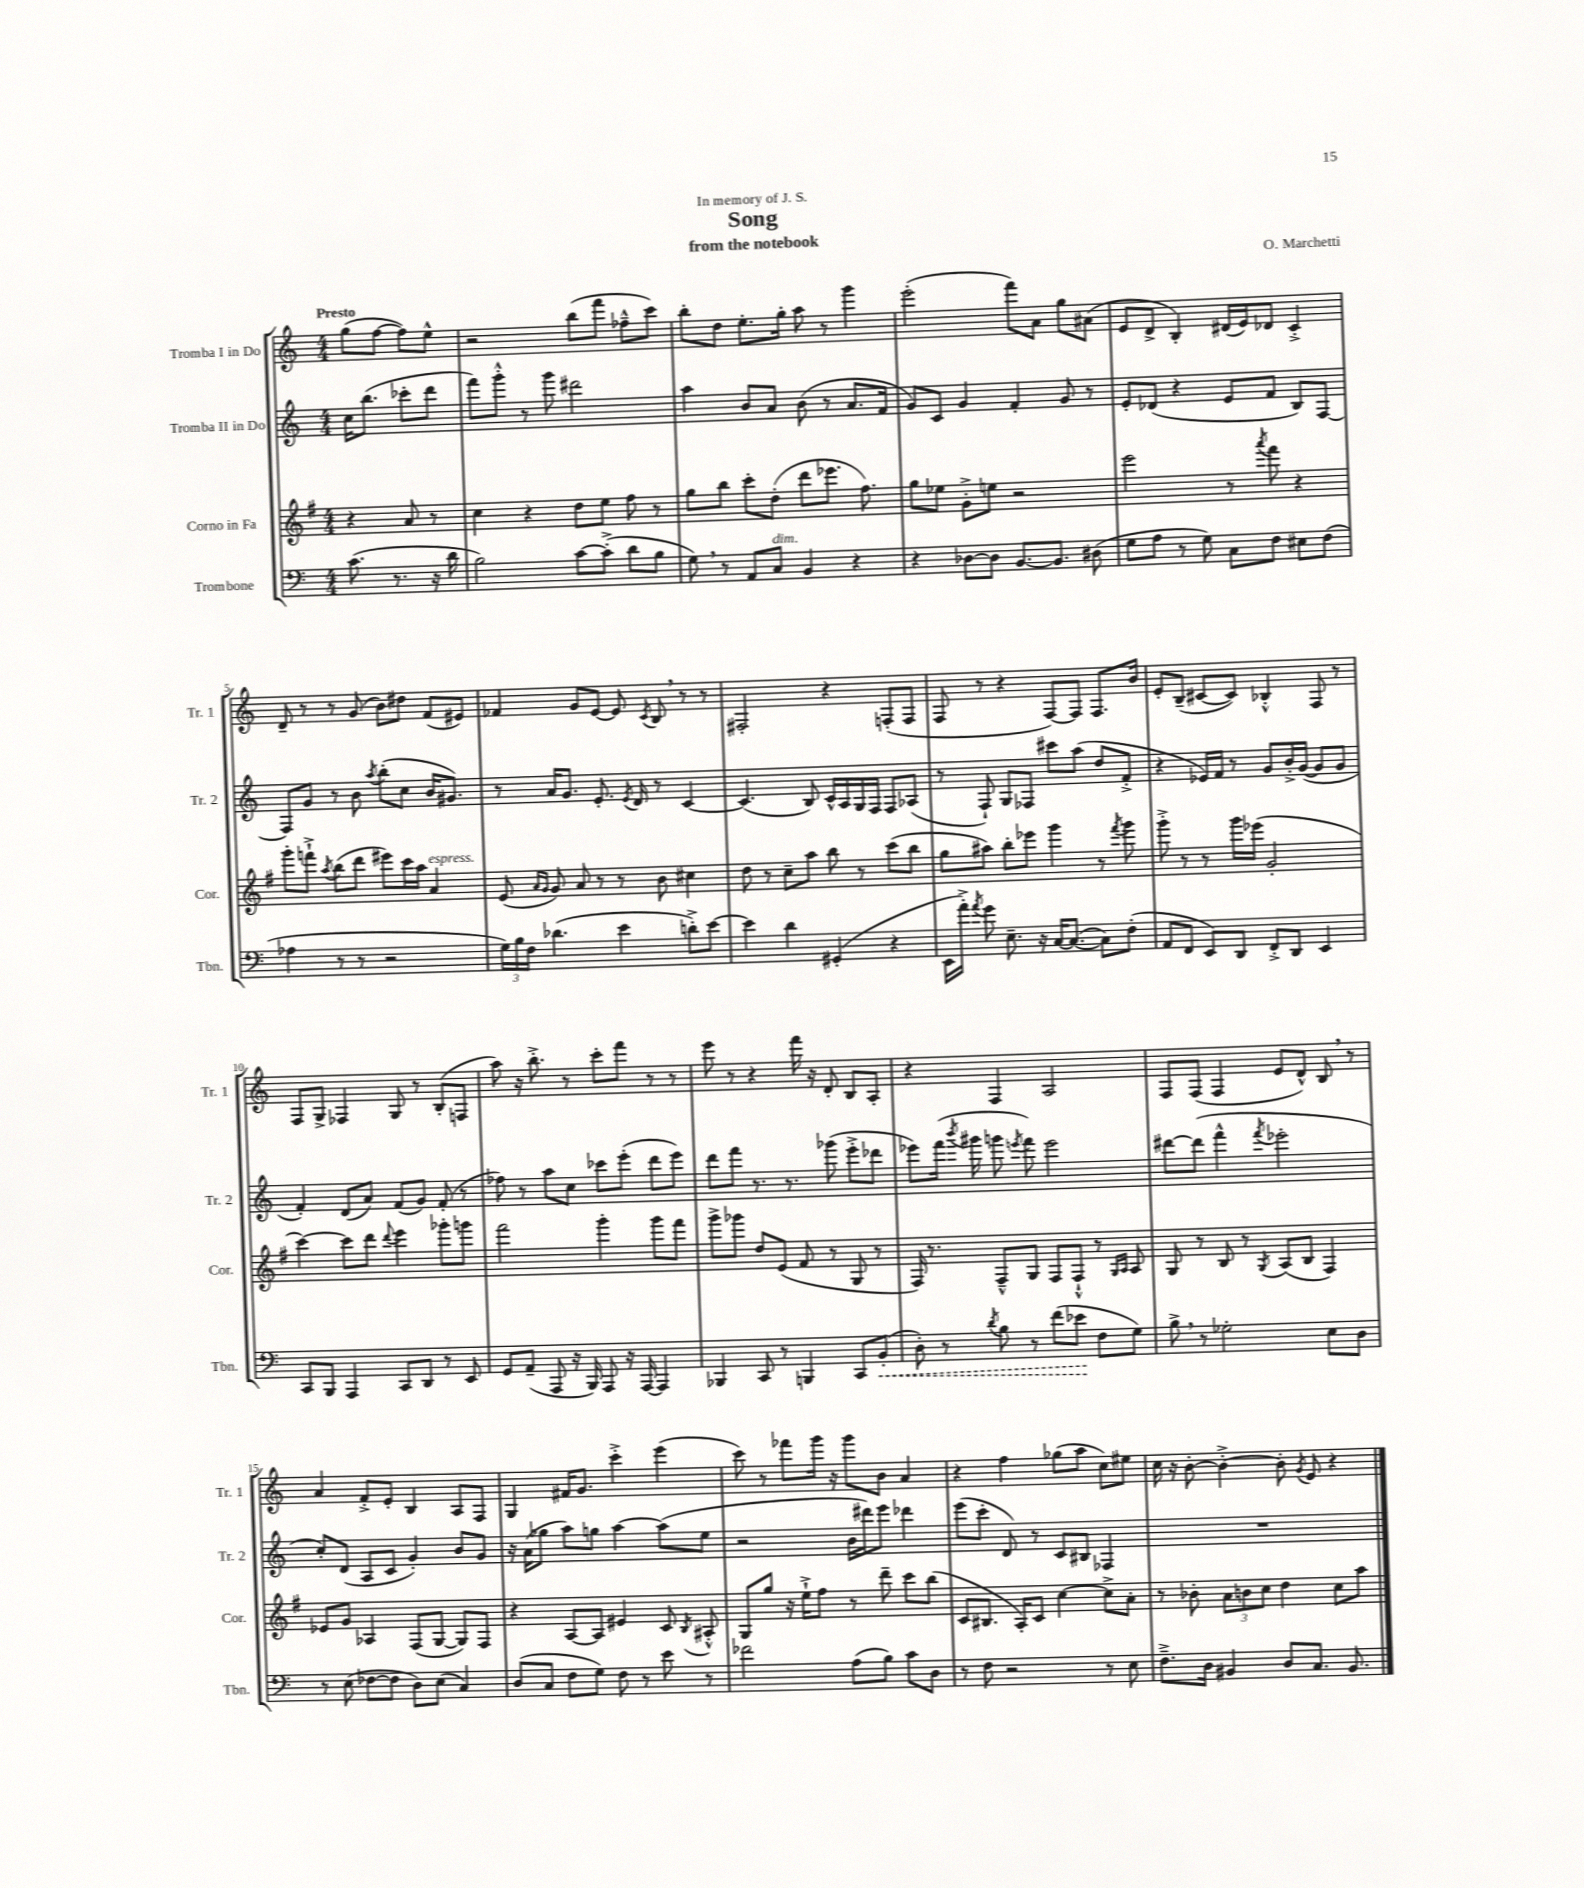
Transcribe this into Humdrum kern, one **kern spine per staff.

**kern	**kern	**kern	**kern
*staff4	*staff3	*staff2	*staff1
*clefF4	*clefG2	*clefG2	*clefG2
*k[]	*k[f#]	*k[]	*k[]
*M4/4	*M4/4	*M4/4	*M4/4
(8.c	4r	16cc	(8gg
.	.	(8.bb	.
.	.	.	[8ff
8.r	.	.	.
.	8a	8ccc-'	8ff])
16r	8r	8ddd	8ee^^
16d	.	.	.
=	=	=	=
2B)	4cc	8fff)	2r
.	.	8ggg'^^	.
.	4r	8r	.
.	.	8ggg	.
[8c	8dd	2ddd#	(8bb
(8c'^]	8ee	.	8fff
8d	8ff#	.	8ff-~^^
8B	8r	.	8ccc)
=	=	=	=
8G)	8gg	4aa	8bb'
8r	8bb	.	8dd
8AA	8ccc'	8b	8.ee'
8C	(8dd'	8a	.
.	.	.	16gg'
4BB	8ddd	(8b	8aa
.	8.eee-	8r	8r
4r	.	8.a	4ggg
.	8.ff#)	.	.
.	.	16f	.
=	=	=	=
4r	8gg	8g)	(2eee'
.	8ee-	8c	.
[8D-	8g'^	4g	.
8D-]	8ee	.	.
[8.BB	2r	4f'	8fff)
.	.	.	8a
8.BB]	.	.	.
.	.	8g	8gg
(8D#	.	8r	(8a#
=	=	=	=
8G	2eee	8e'	8e
8A	.	(8d-	8d^
8r	.	4r	4B')
8G)	.	.	.
8C	8r	8e	(16d#
.	.	.	16e)
.	8qaaa	.	.
8F	8fff#	8f	8d-
8E#	4r	8B)	4c'^
(8F	.	[8F	.
=	=	=	=
4A-	8ggg'	8F]	8d~
.	8fff`^	8g	8r
.	8qaa	.	.
8r	(8bb	8r	8r
8r	8ddd	8b	(8g
.	.	8qaa	.
2r	8eee#)	(8bb'	8b)
.	16ccc	8cc	8dd#
.	16aa	.	.
.	4a	16b	(8f
.	.	8.g#)	.
.	.	.	8e#)
=	=	=	=
24G)	(8e	8r	4f-
24B	.	.	.
24F	.	.	.
.	16qqa	.	.
.	16qqg	.	.
(4.d-	8g)	16a	.
.	.	8.g	.
.	8a	.	8g
.	8r	8.e'	[8e
4e	8r	.	8e]
.	.	8qe	.
.	.	16d	.
.	.	.	8qc
.	8b	8r	8B
8d'^)	4cc#	[4c	8r
[8e	.	.	8r
=	=	=	=
4e]	8dd	(4.c]	2F#'
.	8r	.	.
4d	8cc~	.	.
.	8aa	8B)	.
(4GG#'	8bb	16c^^	4r
.	.	16A	.
.	8r	16G	.
.	.	16F	.
4r	(8ccc	8F	(8F'
.	8bb	(8A-	8F
=	=	=	=
16EE	8gg	8r	8F
16a'^)	.	.	.
8qa	.	.	.
8g	8aa#)	8F`)	8r
8.E~	8bb'	8G	4r
.	8eee-	8F-	.
16r	.	.	.
[16C	4ggg	8ccc#	[8F)
(8.C_	.	.	.
.	.	(8aa	8F]
8C])	8r	8dd	8.F
.	8qfff#	.	.
(8F'	8ggg	8f'^	.
.	.	.	16b
=	=	=	=
8AA	8ggg'^	4r	8e'
8FF	8r	.	(8B~
8EE)	8r	16e-)	[8c#
.	.	16f	.
8DD	16ggg	8r	8c#])
.	(16eee-	.	.
8FF'^	2g'	8g	4B-'^^
8DD	.	16b'^	.
.	.	([16g	.
4EE	.	8g]	8F
.	.	8g	8r
=	=	=	=
8CC	[4ccc)	4f')	8F
8BBB	.	.	8G^
4AAA	8ccc]	(8d	4F-
.	8ddd	8a)	.
.	8qqddd	.	.
8CC	4eee	(8f	8G
8DD	.	8g)	8r
8r	8ggg-'	(8f'	(8B'
8EE	8ggg	8r	8F
=	=	=	=
8GG	2fff#	8ff-)	8aa)
(8AA~	.	8r	16r
.	.	.	8.bb'^
8AAA	.	8aa	.
16r	.	8cc	8r
16BBB)	.	.	.
8AAA	4ggg'	8ccc-	8ccc'
16r	.	(8eee'	8fff
[16AAA	.	.	.
4AAA]	8ggg	8ddd	8r
.	8fff#	8eee)	8r
=	=	=	=
4BBB-	8ggg^	8ddd	8eee
.	8ggg-	8fff	8r
8CC	8dd	8.r	4r
8r	(8e	.	.
.	.	8.r	.
4BBB	8f#	.	16fff
.	.	.	16r
.	8r	(8ggg-	8d'
8CC	8G	8eee'^	8B
(8BB'	8r	8ddd-	8A'
=	=	=	=
8D')	16F#)	8eee-)	4r
.	8.r	.	.
8r	.	(16fff	.
.	.	8qbbb	.
.	.	16ggg#	.
8qd	.	.	.
8B	8F#~^^	8ggg	4F
.	.	8qeee	.
8r	8G	8fff)	.
(8f	8F#	2eee	2A
8e-	8F#`^^	.	.
8F	8r	.	.
.	16qqG	.	.
.	16qqA	.	.
8G)	8A	.	.
=	=	=	=
8B^	8G	[8ddd#	8F
8r	8r	(8ddd#]	(8F
2G-'	8B	4fff^^	4F
.	8r	.	.
.	8qG	8qfff	.
.	(8A	2eee-'	8e
.	8B	.	8d^^)
8E	4F#)	.	8B
8D	.	.	8r
=	=	=	=
8r	8e-	8cc')	4a
(8E	8g	(8d	.
[8F-	4A-	8A	8f'^
8F-]	.	8c	8e'
8D)	(8F#	4g')	4B
(8E	[8G	.	.
4C)	8G])	8b	8A
.	8F#	8g	8F
=	=	=	=
(8D	4r	16r	4G
.	.	(16a	.
8C	.	8gg-	.
8F	[8A	8aa)	16f#
.	.	.	8.g
8G)	8A]	8gg	.
8F	4e#	[4aa	4ccc'^
8r	.	.	.
8e	8c	(8aa]	(4eee
.	8qB	.	.
8r	8A#'^^	8ee	.
=	=	=	=
2f-	8G	2r	8ccc)
.	8gg	.	8r
.	16r	.	8fff-
.	16ee`^	.	.
.	8ff#	.	16ggg
.	.	.	16r
(8A	8r	16b	8ggg
.	.	16ddd#)	.
8B)	8ddd~	8eee	8b
8c	8ccc	4ddd-	4a
8D	(8bb	.	.
=	=	=	=
8r	8c	(8eee	4r
8F	8.B#	8ccc'	.
2r	.	8d)	4ff
.	16A')	.	.
.	8c	8r	.
.	[4cc	8c	(8gg-
.	.	8B#	8aa
8r	8cc^]	4F-	8cc)
8E	8a'	.	8ee#
=	=	=	=
8.F~^	8r	1r	16cc
.	.	.	16r
.	8b-'	.	[8b'
16D	.	.	.
4BB#	12a	.	4b'^_
.	12b	.	.
.	12cc	.	.
8D	4dd	.	8b']
.	.	.	8qg
8.C	.	.	8e
.	8cc	.	4r
8.BB#	.	.	.
.	8aa	.	.
==	==	==	==
*-	*-	*-	*-
